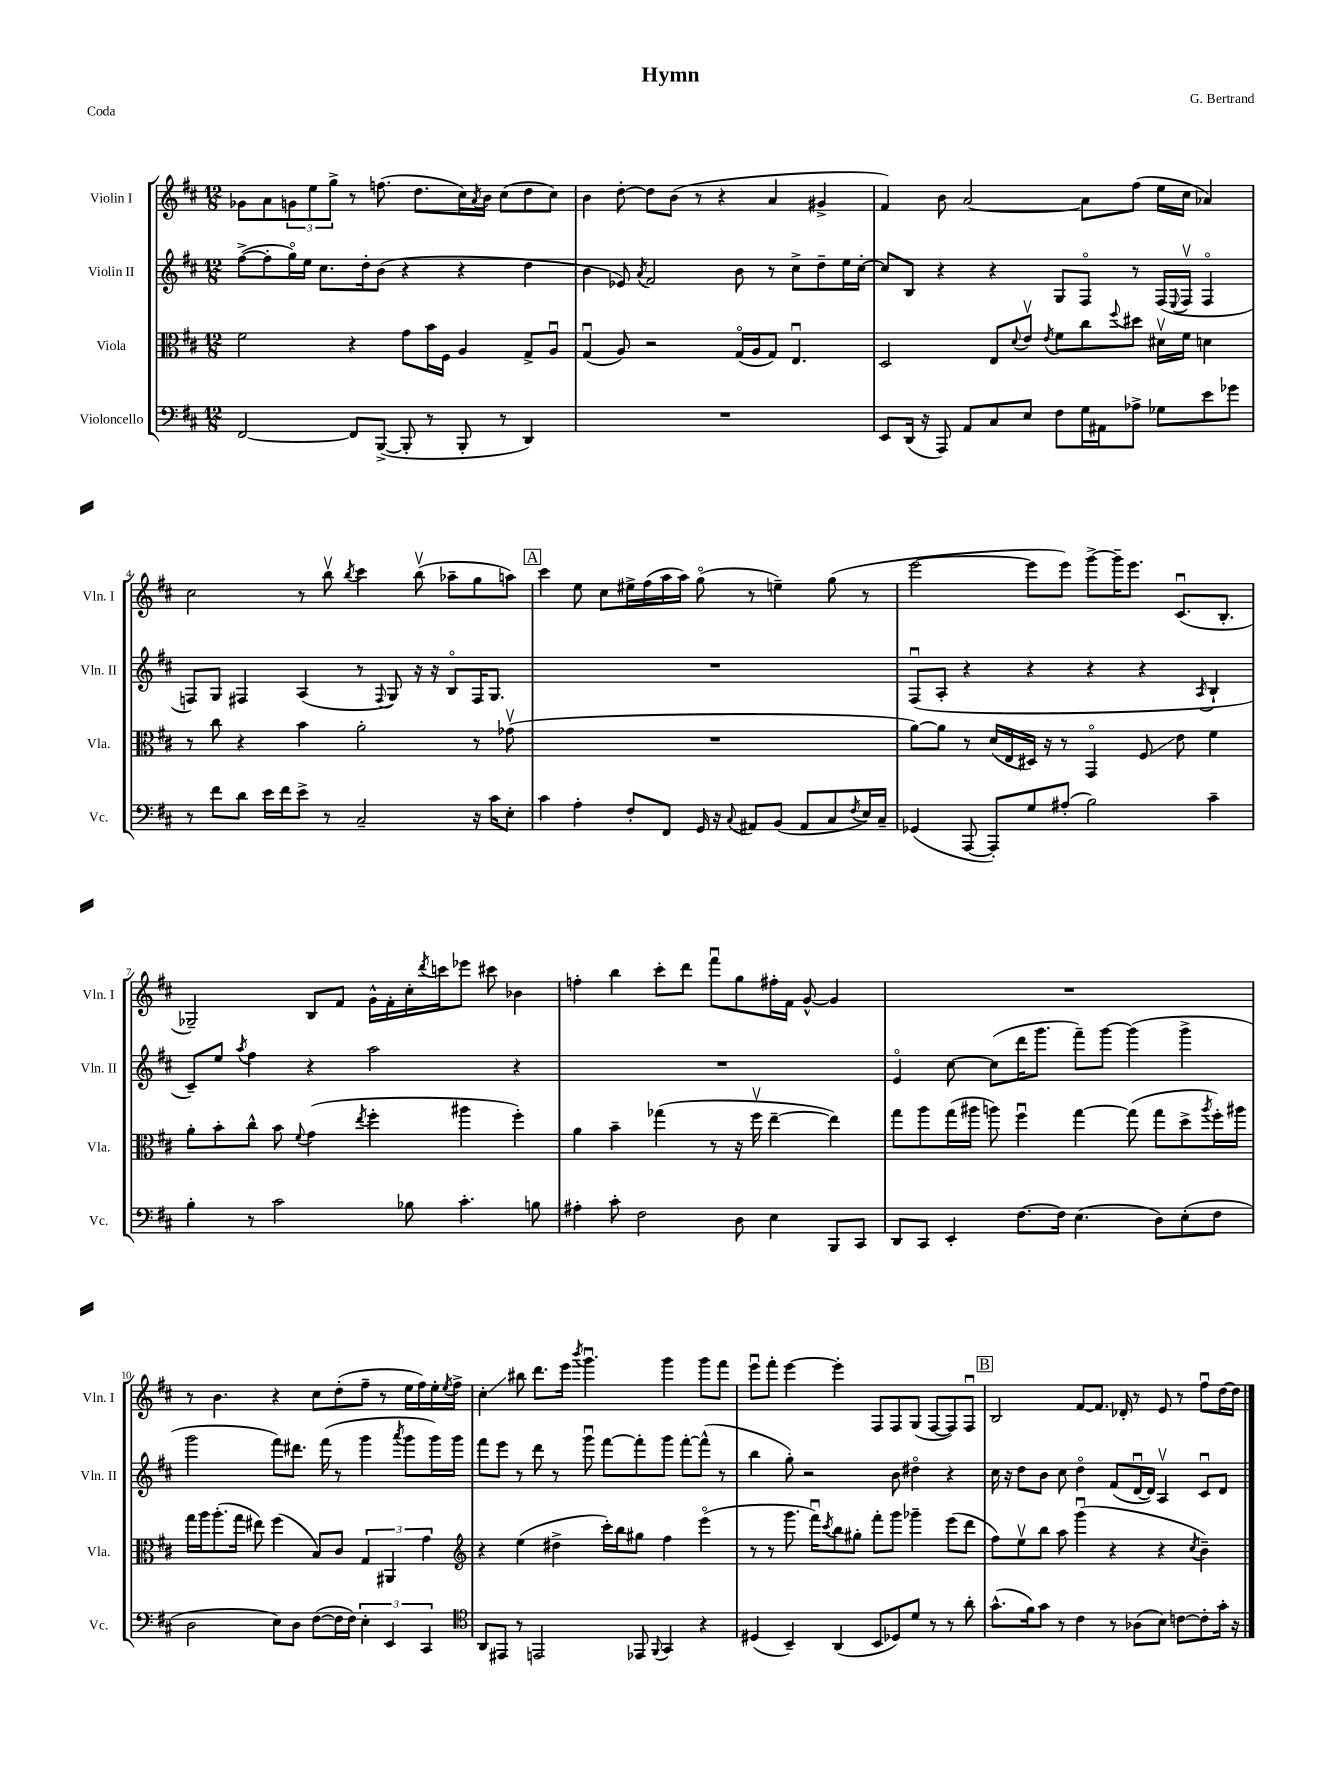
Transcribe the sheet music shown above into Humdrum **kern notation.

**kern	**kern	**kern	**kern
*staff4	*staff3	*staff2	*staff1
*clefF4	*clefC3	*clefG2	*clefG2
*k[f#c#]	*k[f#c#]	*k[f#c#]	*k[f#c#]
*M12/8	*M12/8	*M12/8	*M12/8
[2FF#/	2f#\	([8ff#^\L	8g-\L
.	.	8ff#'\]	8a\
.	.	16ggo\L)	12g\
.	.	16ee\JJ	.
.	.	.	12ee\
.	.	8.cc#\L	.
.	.	.	12gg^\J
8FF#/]L	4r	.	8r
.	.	16dd'\k	.
([8BBB^/J	.	(8b\J	(8.ff\
8BBB'/]	8g\L	4r	.
.	.	.	8.dd\L
8r	16b\L	.	.
.	16F#\JJ	.	.
8BBB'/	4A/	4r	16cc#\L)
.	.	.	8qa/
.	.	.	16b\JJ
8r	.	.	(8cc#\L
4DD/)	8G^/L	4dd\	8dd\
.	8Au/J	.	8cc#\J)
=	=	=	=
1.r	(4Gu/	4b\	4b\
.	8A/)	8e-/)	[8dd'\
.	.	8qa/	.
.	2r	2f#/	8dd\]L
.	.	.	(8b\J
.	.	.	8r
.	.	.	4r
.	(16Go/LL	8b\	.
.	16A/J	.	.
.	8G/J)	8r	4a/
.	4.Eu/	8cc#^\L	.
.	.	8dd~\	4g#^/
.	.	16ee\L	.
.	.	[16cc#'\JJ	.
=	=	=	=
8EE/L	2D/	8cc#/]L	4f#/)
(16DD/Jk	.	8B/J	.
16r	.	.	.
8AAA/)	.	4r	8b\
8AA/L	.	.	[2a/
8C#/	8E/L	4r	.
.	8qqd/	.	.
8E/J	8ev/J	.	.
.	8qe/	.	.
8F#\L	8f#\L	8G/L	.
16G\L	8cc#\	8F#o/J	8a\]L
16AA#\J	.	.	.
.	8qqff#/	.	.
8A-^\J	8dd#\J	8r	(8ff#\J
8G-\L	16d#v\LL	(16F#/LL	16ee\LL
.	.	8qqE/	.
.	16f#\JJ	16F#v/JJ	16cc#\JJ
8e\	4d\	4F#o/	4a-/)
8g-\J	.	.	.
=	=	=	=
8r	8r	8F/L)	2cc#\
8f#\L	8cc#\	8G/J	.
8d\J	4r	4F#/	.
16e\LL	.	.	.
16f#\J	.	.	.
8e^\J	4b\	(4A/	8r
8r	.	.	8bbv\
.	.	.	8qbb/
2C#~/	2a'\	8r	4ccc#\
.	.	8qqF#/	.
.	.	8G/)	.
.	.	16r	(8bbv\
.	.	16r	.
.	.	8Bo/L	8aa-~\L
16r	8r	16F#/K	8gg\
16c#\LK	.	8.G/J	.
8E'\J	(8g-v\	.	8aa\J)
=	=	=	=
4c#\	1.r	1.r	4ccc#\
4A'\	.	.	8ee\
.	.	.	8cc#\L
8F#'/L	.	.	16ee#^\L
.	.	.	(16ff#\
8FF#/J	.	.	16aa\
.	.	.	16aa\JJ)
16GG/	.	.	(8ggo\
16r	.	.	.
8qqC#/	.	.	.
8AA#/L	.	.	8r
(8BB/J	.	.	4ee~\)
8AA#/L	.	.	.
8C#/	.	.	(8gg\
8qF#/	.	.	.
16E/L)	.	.	8r
16C#~/JJ	.	.	.
=	=	=	=
(4GG-/	[8a\L)	(8F#u/L	[2eee\
.	8a\]J	8A'/J	.
[8AAA/	8r	4r	.
8AAA'/]L)	(16d/LL	.	.
.	16E/	.	.
8G/	16D#/JJ)	4r	8eee\]L
.	16r	.	.
(8A#'/J	8r	.	8eee\J)
2B\)	4GGo/	4r	[8ggg^\L
.	.	.	16ggg~\]K
.	.	.	8.eee\J
.	8F#/	4r	.
.	8e\	.	(8.c#u/L
.	.	8qA/	.
4c#~\	4f#\	4B`/	.
.	.	.	8.B'/J
=	=	=	=
4B'\	8a'\L	8c#~/L)	2G-~/)
.	8b'\	8ee/J	.
.	.	8qaa/	.
8r	8cc#^^\J	4ff#\	.
2c#\	8b\	.	.
.	8qqf#/	.	.
.	(4g\	4r	8B/L
.	.	.	8f#/J
.	8qee/	.	.
.	4ff#'\	2aa\	16g^^\LL
.	.	.	16f#'\
8B-\	.	.	16cc#'\
.	.	.	8qddd/
.	.	.	16ccc\J
4.c#'\	4aa#\	.	8eee-\J
.	.	.	8ccc#\
.	4ff#'\)	4r	4b-\
8B\	.	.	.
=	=	=	=
4A#'\	4a\	1.r	4ff'\
8c#'\	4b~\	.	4bb\
2F#\	.	.	.
.	(4gg-\	.	8ccc#'\L
.	.	.	8ddd\J
.	8r	.	8fff#u\L
8D\	16r	.	8gg\
.	16ff#v\	.	.
4E\	[4ee~\	.	16ff#'\L
.	.	.	16f#\JJ
.	.	.	[8g^^/
8BBB/L	4ee\])	.	4g/]
8CC#/J	.	.	.
=	=	=	=
8DD/L	8gg\L	4eo/	1.r
8CC#/J	8aa\	.	.
4EE'/	(16gg\L	[8cc#\	.
.	16aa#\JJ	.	.
.	8aa\)	(8cc#\]L	.
[8.F#\L	4ff#u\	16ddd\K	.
.	.	8.ggg\J	.
16F#\]Jk	.	.	.
(4.E\	[4gg\	8fff#~\L)	.
.	.	[8ggg\J	.
.	(8gg\]	(4ggg\]	.
8D\L)	8gg\L	.	.
(8E'\	8dd^\	4ggg^\	.
.	8qaa/	.	.
8F#\J	16ff#'\L)	.	.
.	16aa#\JJ	.	.
=	=	=	=
2D\	16gg\LL	2ggg\	8r
.	16aa\J	.	.
.	(8.aa'\	.	4.b\
.	16gg\Jk	.	.
.	8ee#\)	.	.
8E\L)	(4ff#\	8fff#\L)	4r
8D\J	.	8.ddd#\J	.
([8F#\L	8B/L)	.	8cc#\L
.	.	(16fff#\	.
16F#\]L	8c#/J	8r	(8dd'\
16F#\JJ)	.	.	.
6E'\	6G/	4ggg\	8ff#~\J
.	.	.	8r
6EE/	6AA#/	.	.
.	.	8qaaa/	.
.	.	8ggg\L	16ee\LL
.	.	.	16ff#\)
6CC#/	6g\	.	.
.	.	16ggg\L)	16ee'\
.	.	.	8qee/
.	.	16ggg\JJ	16ff#^\JJ
=	=	=	=
*clefC4	*clefG2	*	*
8AA/L	4r	8fff#\L	4cc#'\
8EE#/J	.	8eee\J	.
8r	(4ee\	8r	8bb#\
2EE/	.	8ddd\	8.ddd\L
.	4dd#^\	8r	.
.	.	.	16eee\Jk
.	.	.	8qbbb/
.	.	8gggu\	4.gggu\
.	16ccc#'\LL)	[8fff#\L	.
.	16bb\J	.	.
8EE-/	8gg#\J	8fff#'\]	.
8qqFF#/	.	.	.
4GG/	4ff#\	8ggg\J	4ggg\
.	.	[8fff#'\L	.
4r	(4eeeo\	(8fff#^^\]J	8ggg\L
.	.	8r	8fff#\J
=	=	=	=
(4D#/	8r	4bb\	8eeeu\L
.	8r	.	8fff#'\J
4BB~/)	8.ggg\	8gg'\)	[4eee\
.	.	2r	.
.	16fff#u\LK)	.	.
.	8qccc#/	.	.
(4AA/	8bb\	.	4eee'\]
.	8gg#'\J	.	.
8BB/L	8fff#'\L	.	8F#/L
8D-/)	8ggg\J	8b\	8F#/
8d/J	4ggg-~\	4dd#o\	(8G/J
8r	.	.	[8F#/L
8r	(8eee\L	4r	8F#/])
8a'\	8ddd\J	.	8F#u/J
=	=	=	=
(8.g^^\L	8ff#\L)	16cc#\	2B/
.	.	16r	.
.	8eev\	8dd\L	.
16f#\k)	.	.	.
8g\J	8bb\J	8b\J	.
8r	8aa\	8cc#\	.
4c#\	(4gggu\	4ddo\	[8f#/L
.	.	.	8.f#/]J
8r	4r	(8f#/L	.
.	.	.	16d-'/
(8A-\L	.	[16du/L	8r
.	.	16d/]JJ)	.
8B\J)	4r	4Av/	8e/
[8c\L	.	.	8r
.	8qcc#/	.	.
8c'\]	4b~\)	8c#u/L	8ff#u\L
16g'\Jk	.	8d/J	[16dd\L
16r	.	.	16dd\]JJ
==	==	==	==
*-	*-	*-	*-
